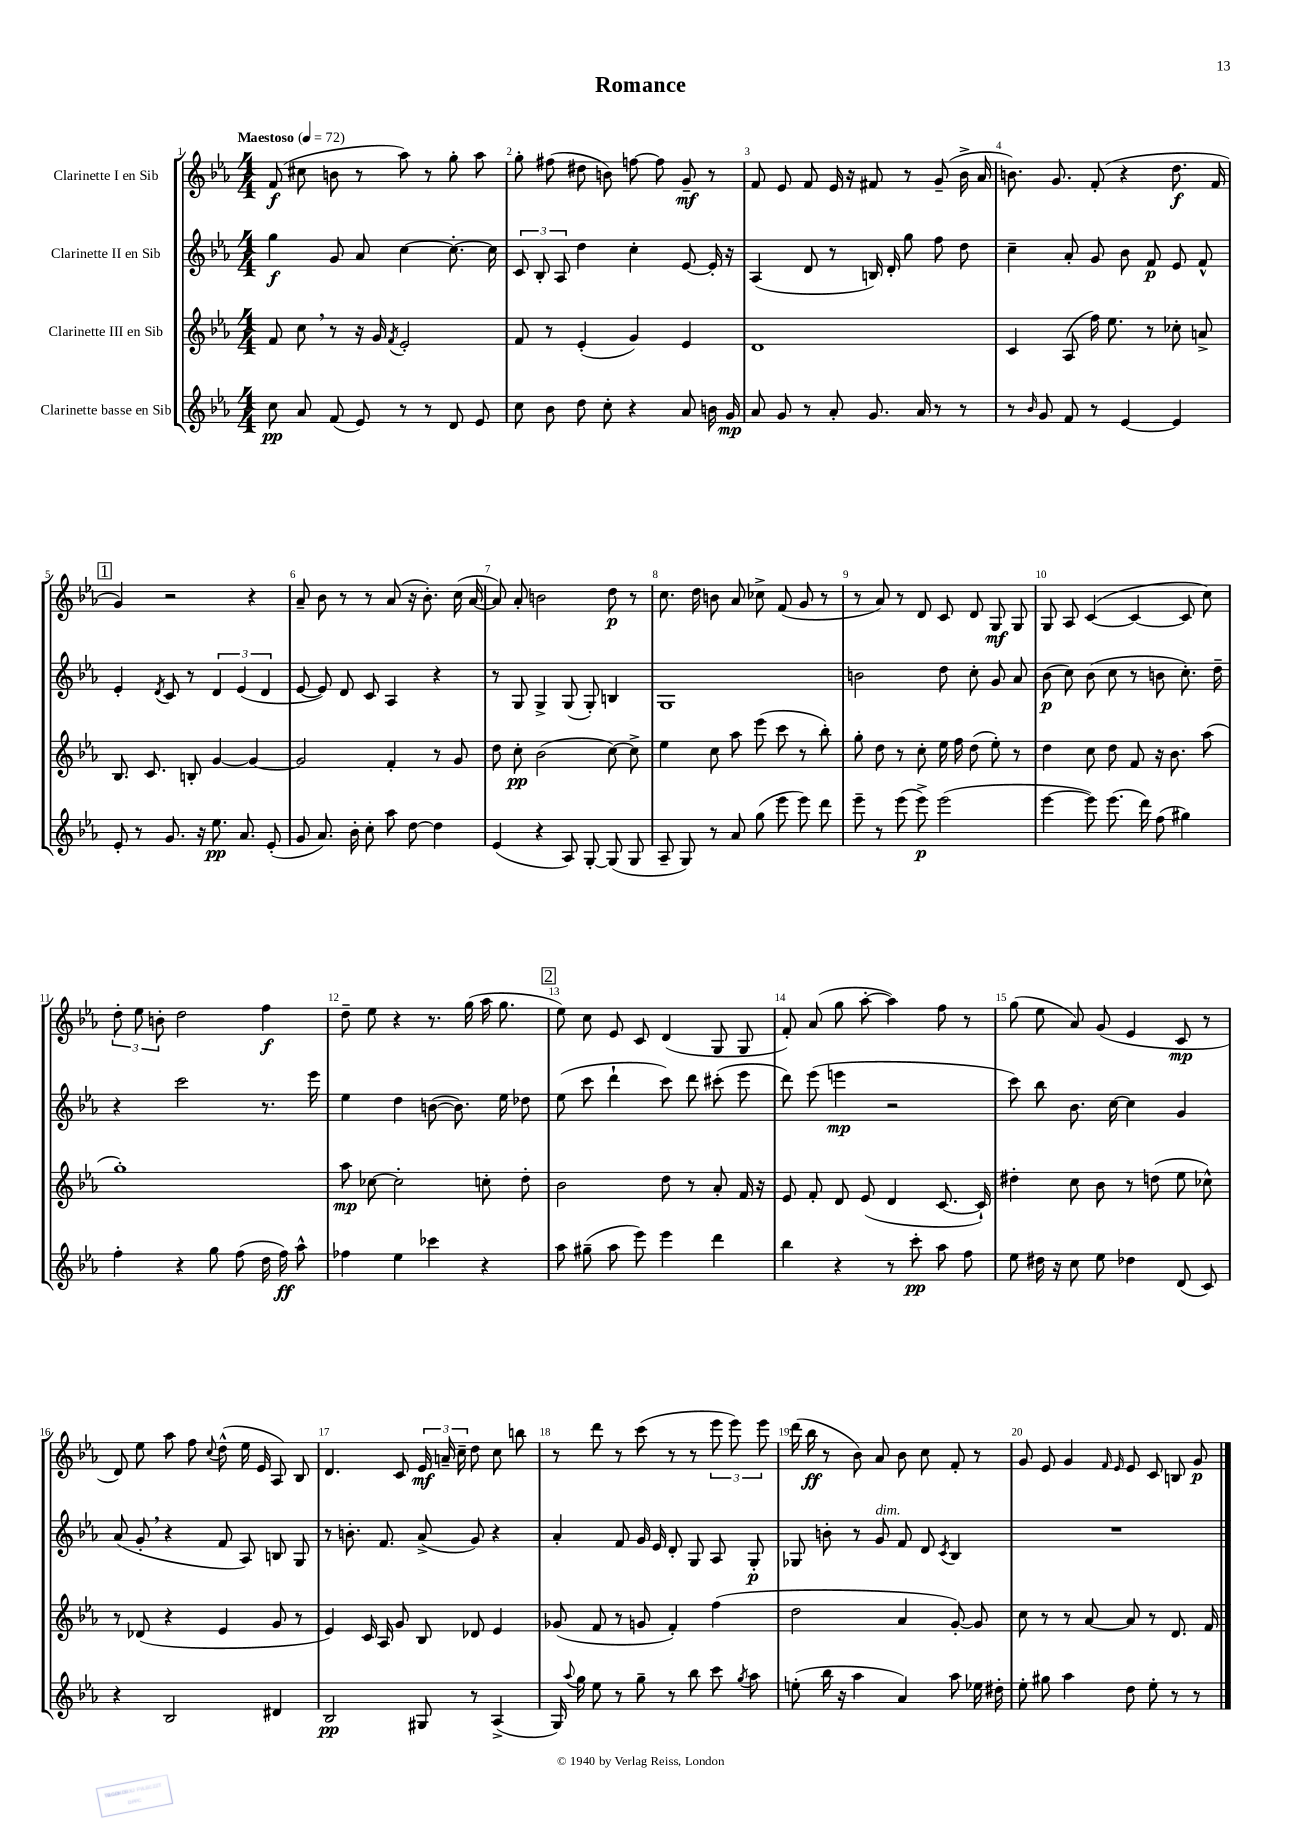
\header { title = "Romance" }
<<
\new StaffGroup <<
\new Staff = "s0" \with { instrumentName = "Clarinette I en Sib" } {
    \clef treble \key ees \major \numericTimeSignature \time 4/4 \tempo "Maestoso" 4 = 72
    \autoBeamOff f'8\f( cis''8 b'8 r8 aes''8) r8 g''8-. aes''8 |
    g''8-. fis''8( dis''8 b'8) f''8~ f''8 g'8--\mf r8 |
    f'8 ees'8 f'8 ees'16 r16 fis'8 r8 g'8--( bes'16-> aes'16 |
    b'8.) g'8. f'8-.( r4 d''8.\f f'16 |
    \mark \markup { \box "1" } g'4) r2 r4 |
    aes'8-- bes'8 r8 r8 aes'8( r16 bes'8.-.) c''16( aes'16~ |
    aes'8) aes'8-. b'2 d''8\p r8 |
    c''8. d''16 b'8 aes'8 ces''8-> f'8( g'8 r8 |
    r8 aes'8) r8 d'8 c'8 d'8 g8\mf g8 |
    g8 aes8 c'4~( c'4~ c'8 c''8) |
    \tuplet 3/2 { d''8-. ees''8 b'8-. } d''2 f''4\f |
    d''8-- ees''8 r4 r8. g''16( aes''16 g''8. |
    \mark \markup { \box "2" } ees''8) c''8 ees'8 c'8 d'4( g8 g8 |
    f'8-.) aes'8( g''8 aes''8~-. aes''4) f''8 r8 |
    g''8( ees''8 aes'8) g'8( ees'4 c'8\mp r8 |
    d'8) ees''8 aes''8 f''8 \appoggiatura { c''8 } d''8-^( ees''16 ees'16 aes8) bes8 |
    d'4. c'8 \tuplet 3/2 { ees'16\mf a'16-- c''16-- } d''8 c''8 b''8 |
    r8 d'''8 r8 c'''8( r8 r8 \tuplet 3/2 { ees'''8 ees'''8) ees'''8 } |
    d'''16( bes''16\ff r8 bes'8) aes'8 bes'8 c''8 f'8-. r8 |
    g'8 ees'8 g'4 \grace { f'16 ees'16 } ees'8 c'8 b8 g'8\p \bar "|." |
}
\new Staff = "s1" \with { instrumentName = "Clarinette II en Sib" } {
    \clef treble \key ees \major \numericTimeSignature \time 4/4
    \autoBeamOff g''4\f g'8 aes'8 c''4~ c''8.~-. c''16 |
    \tuplet 3/2 { c'8 bes8-. aes8 } d''4 c''4-. ees'8~ ees'16-. r16 |
    aes4( d'8 r8 b16) d'16-. g''8 f''8 d''8 |
    c''4-- aes'8-. g'8 bes'8 f'8\p ees'8 f'8-^ |
    \mark \markup { \box "1" } ees'4-. \acciaccatura { d'8 } c'8 r8 \tuplet 3/2 { d'4 ees'4( d'4 } |
    ees'8~ ees'8) d'8 c'8 aes4 r4 |
    r8 g8 g4-> g8( g8-.) b4 |
    g1 |
    b'2 d''8 c''8-. g'8 aes'8 |
    bes'8\p( c''8) bes'8( c''8 r8 b'8 c''8.-.) d''16-- |
    r4 c'''2 r8. ees'''16 |
    ees''4 d''4 b'8~( b'8.) ees''16 des''8 |
    \mark \markup { \box "2" } ees''8( c'''8 d'''4-! c'''8) d'''8 cis'''8-.( ees'''8 |
    d'''8) ees'''8( e'''4\mp r2 |
    c'''8) bes''8 bes'8. c''16~ c''4 g'4 |
    aes'8( g'8-. \breathe r4 f'8 aes8) b8 g8 |
    r8 b'8.-. f'8. aes'8->( g'8) r4 |
    aes'4-. f'8 g'16 ees'16 d'8-. g8 aes8 g8-.\p |
    ges8 b'8-. r8 g'8^\markup { \italic "dim." } f'8 d'8 \acciaccatura { c'8 } bes4 |
    R1 \bar "|." |
}
\new Staff = "s2" \with { instrumentName = "Clarinette III en Sib" } {
    \clef treble \key ees \major \numericTimeSignature \time 4/4
    \autoBeamOff f'8 c''8 \breathe r8 r16 g'16 \acciaccatura { f'8 } ees'2-. |
    f'8 r8 ees'4-.( g'4) ees'4 |
    d'1 |
    c'4 aes8( f''16) ees''8. r8 ces''8-. a'8-> |
    \mark \markup { \box "1" } bes8. c'8. b8-. g'4~ g'4~ |
    g'2 f'4-. r8 g'8 |
    d''8 c''8-.\pp bes'2( c''8~) c''8-> |
    ees''4 c''8 aes''8 ees'''8( c'''8 r8 bes''8-.) |
    g''8-. d''8 r8 c''8-. ees''16 f''16 d''8( ees''8-.) r8 |
    d''4 c''8 d''8 f'8 r16 bes'8. aes''8( |
    g''1-.) |
    aes''8\mp ces''8~ ces''2-. c''8-. d''8-. |
    \mark \markup { \box "2" } bes'2 d''8 r8 aes'8-. f'16 r16 |
    ees'8 f'8-. d'8 ees'8( d'4 c'8.~ c'16-!) |
    dis''4-. c''8 bes'8 r8 d''8( ees''8 ces''8-^) |
    r8 des'8( r4 ees'4 g'8 r8 |
    ees'4) c'16 aes16 g'8 bes8 des'8 ees'4 |
    ges'8( f'8 r8 g'8 f'4-.) f''4( |
    d''2 aes'4 g'8~-.) g'8 |
    c''8 r8 r8 aes'8~ aes'8 r8 d'8. f'16 \bar "|." |
}
\new Staff = "s3" \with { instrumentName = "Clarinette basse en Sib" } {
    \clef treble \key ees \major \numericTimeSignature \time 4/4
    \autoBeamOff c''8\pp aes'8 f'8( ees'8) r8 r8 d'8 ees'8 |
    c''8 bes'8 d''8 c''8-. r4 aes'8 b'16 g'16\mp |
    aes'8 g'8 r8 aes'8-. g'8. aes'16 r8 r8 |
    r8 \grace { bes'16 } g'8 f'8 r8 ees'4~ ees'4 |
    \mark \markup { \box "1" } ees'8-. r8 g'8. r16 ees''8.\pp aes'8. ees'8-.( |
    g'8 aes'8.) bes'16-. c''8-. aes''8 d''8~ d''4 |
    ees'4( r4 aes8) g8~-. g8( g8 |
    aes8-- g8) r8 aes'8 g''8( ees'''8 ees'''8) d'''8 |
    ees'''8-- r8 ees'''8( ees'''8->\p) ees'''2( |
    ees'''4~ ees'''8) ees'''8.( d'''16) f''8( gis''4) |
    f''4-. r4 g''8 f''8( d''16 f''16\ff) aes''8-^ |
    fes''4 ees''4 ces'''4 r4 |
    \mark \markup { \box "2" } aes''8 gis''8--( aes''8 ees'''8) ees'''4 d'''4 |
    bes''4 r4 r8 c'''8-.\pp aes''8 f''8 |
    ees''8 dis''16 r16 c''8 ees''8 des''4 d'8( c'8) |
    r4 bes2 dis'4 |
    bes2\pp gis8 r8 aes4->( |
    g16) \appoggiatura { aes''8 } g''16 ees''8 r8 g''8-- r8 bes''8 c'''8 \acciaccatura { g''8 } aes''8 |
    e''8-.( bes''16 r16 aes''4 aes'4) aes''8 ees''16 dis''16-. |
    ees''8-. gis''8 aes''4 d''8 ees''8-. r8 r8 \bar "|." |
}
>>
>>
\layout { \context { \Score \override BarNumber.break-visibility = ##(#f #t #t) barNumberVisibility = #all-bar-numbers-visible } }
